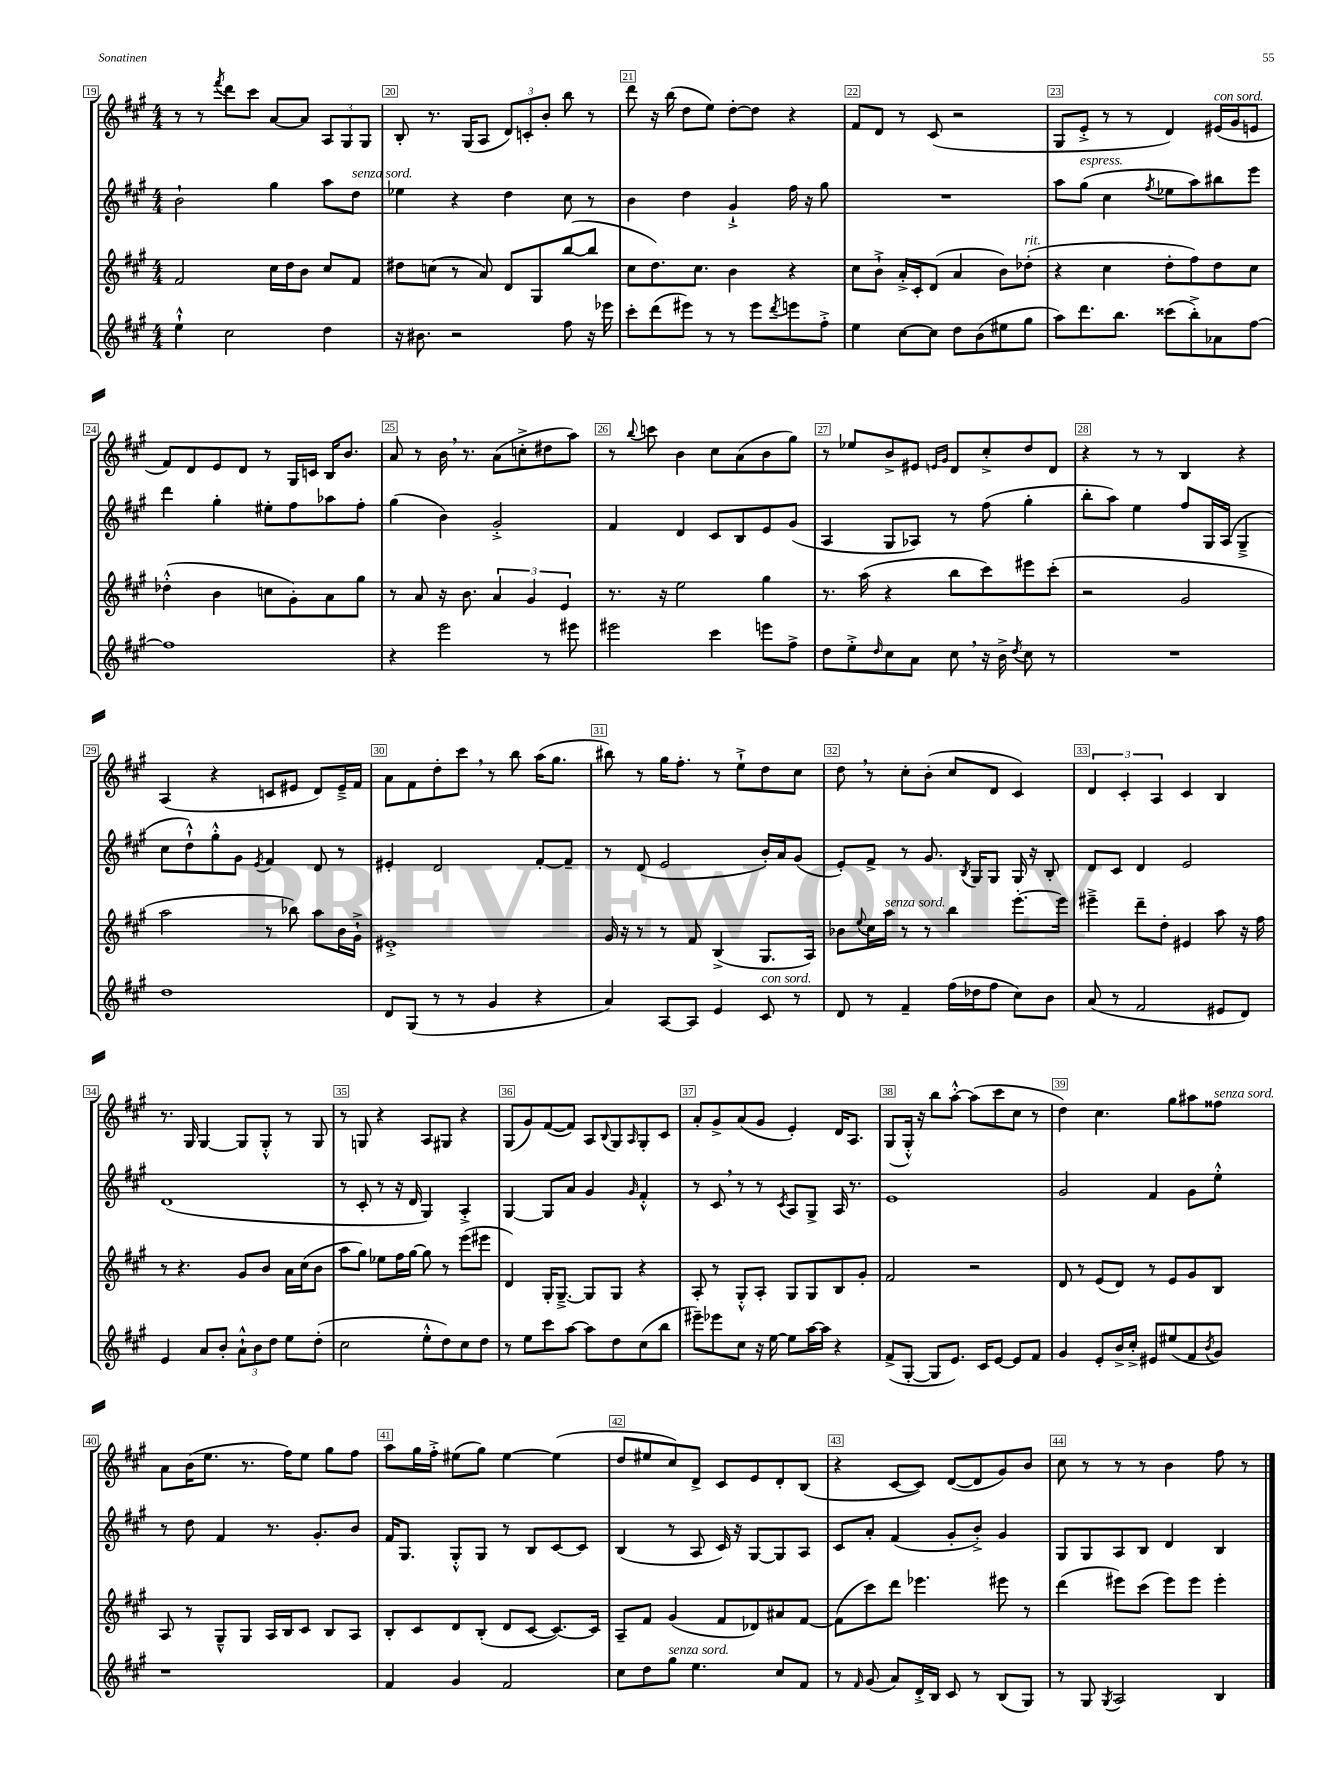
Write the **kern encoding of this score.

**kern	**kern	**kern	**kern
*part4	*part3	*part2	*part1
*staff4	*staff3	*staff2	*staff1
*clefG2	*clefG2	*clefG2	*clefG2
*k[f#c#g#]	*k[f#c#g#]	*k[f#c#g#]	*k[f#c#g#]
*M4/4	*M4/4	*M4/4	*M4/4
=19	=19	=19	=19
4ee`^^\	2f#/	2b`\	8r
.	.	.	8r
.	.	.	8qfff#/
2cc#\	.	.	8ddd\L
.	.	.	8ccc#\J
.	16cc#\LL	4gg#\	[8a/L
.	16dd\J	.	.
.	8b\J	.	8a/J]
4dd\	8cc#/L	8aa\L	12A/L
.	.	.	12G#/
!	!	!LO:TX:a:i:t=senza sord.	!
.	8f#/J	8dd\J	.
.	.	.	12G#/J
=20	=20	=20	=20
16r	8dd#X\L	4ee-X\	8B'/
8.b#X\	.	.	.
.	(8ccn\J	.	8.r
2r	8r	4r	.
.	.	.	(16G#/KL
.	8a/)	.	8A/J
.	8d/L	4dd\	12d/L)
.	.	.	12cn'/
.	8G#/	.	.
.	.	.	12b'/J
8ff#\	([8bb/	8cc#\	8bb\
16r	8bb/J]	8r	8r
16eee-X\	.	.	.
=21	=21	=21	=21
8ccc#'\L	8cc#\L	4b\	8ddd\
(8ddd\	8.dd\)	.	16r
.	.	.	(16bb\
8eee#X\J)	.	4dd\	8dd\L
.	8.cc#\J	.	.
8r	.	.	8ee\J)
8r	4b\	4g#`^/	[8dd'\L
8eee#\L	.	.	8dd\J]
8qddd/	.	.	.
8eeen\	4r	16ff#\	4r
.	.	16r	.
8ff#'^\J	.	8gg#\	.
=22	=22	=22	=22
4ee\	8cc#\L	1r	8f#/L
.	8b`^\J	.	8d/J
[8cc#\L	16a'^/LL	.	8r
.	16c#'/J	.	.
8cc#\J]	(8d/J	.	(8c#/
8dd\L	4a/	.	2r
(8b\	.	.	.
8ee#X\	8b\L)	.	.
!	!LO:TX:a:i:t=rit.	!	!
8gg#\J	(8dd-X'\J	.	.
=23	=23	=23	=23
8aa\L)	4r	8aa\L	8G#/L
!	!	!LO:TX:a:i:t=espress.	!
8.ddd\	.	(8gg#\J	8e'^/J
.	4cc#\	4cc#\	8r
8.bb\J	.	.	.
.	.	.	8r
.	.	8qff#/	.
(8ccc##X\L	8dd'\L	8ee-X\L	4d/)
8bb'^\)	8ff#\)	8aa\)	.
!	!	!	!LO:TX:a:i:t=con sord.
8a-X\	8dd\	8bb#X\	(16e#X/LL
.	.	.	16g#/J
[8ff#\J	8cc#\J	8eee\J	8en/J
!!LO:LB:g=z
=24	=24	=24	=24
1ff#]	(4dd-X'^^\	4ddd\	8f#/L)
.	.	.	8d/
.	4b\	4gg#'\	8e/
.	.	.	8d/J
.	8ccn\L	8ee#X'\L	8r
.	8g#'\)	8ff#\	16G#/LL
.	.	.	16cn/JJ
.	8a\	8aa-X\	16B/KL
.	.	.	8.b/J
.	8gg#\J	8ff#'\J	.
=25	=25	=25	=25
4r	8r	(4gg#\	8a/
.	8a/	.	8r
2eee\	16r	4b\)	16b,\
.	8.b\	.	8.r
.	6a/	2g#'^/	(8a\L
.	.	.	8ccn'^\
.	6g#/	.	.
8r	.	.	8dd#X\
.	6e/	.	.
8eee#X\	.	.	8aa\J)
=26	=26	=26	=26
2eee#X\	8.r	4f#/	8r
.	.	.	8qqbb/
.	.	.	8cccn\
.	16r	.	.
.	2ee\	4d/	4b\
4ccc#\	.	8c#/L	8cc#\L
.	.	8B/	(8a\
8eeen\L	4gg#\	8e/	8b\
8ff#^\J	.	(8g#/J	8gg#\J)
=27	=27	=27	=27
8dd\L	8.r	4A/	8r
8ee'^\	.	.	8ee-X/L
.	(16aa\	.	.
16qqdd/	.	.	.
8cc#\	4r	8G#/L	8b^/
8a\J	.	8A-X/J)	8e#X/J
.	.	.	16qqen/LL
.	.	.	16qqg#/JJ
8cc#,\	8bb\L	8r	8d/L
16r	8ccc#\)	(8ff#\	8cc#'^/
16b^\	.	.	.
8qdd/	.	.	.
8cc#\	8eee#X\	4gg#'\	8dd/
8r	(8ccc#'\J	.	8d/J
=28	=28	=28	=28
1r	2r	8bb'\L	4r
.	.	8aa\J)	.
.	.	4ee\	8r
.	.	.	8r
.	2g#/	8ff#/L	4B/
.	.	16G#/L	.
.	.	(16A/JJ	.
.	.	4G#~^/	4r
!!LO:LB:g=z
=29	=29	=29	=29
1dd	2aa\	8cc#\L	(4A/
.	.	8dd`^^\)	.
.	.	8gg#'^^\	4r
.	.	8g#\J	.
.	.	8qe/	.
.	8r	4f#/	8cn/L
.	8bb-X\)	.	8e#X/J
.	8aa\L	8d/	8d/L)
.	16b\L	8r	16e#~^/L
.	16g#`^\JJ	.	16f#/JJ
=30	=30	=30	=30
8d/L	1e#X'^	4e#X'/	8a\L
(8G#/J	.	.	8f#\
8r	.	2d/	8dd'\
8r	.	.	8ccc#,\J
4g#/	.	.	8r
.	.	.	8bb\
4r	.	[8f#'/L	(16aa\KL
.	.	.	8.gg#\J
.	.	8f#~/J]	.
=31	=31	=31	=31
4a/)	16g#/	8r	8bb#X\)
.	16r	.	.
.	8r	(8d/	8r
[8A/L	8r	2e/	16gg#\KL
.	.	.	8.ff#'\J
8A/J]	8f#/	.	.
4e/	(4B^/	.	8r
.	.	.	8ee`^\L
!LO:TX:a:i:t=con sord.	!	!	!
8c#/	8.G#/L	16b'/LL)	8dd\
.	.	16a/J	.
8r	.	(8g#/J	8cc#\J
.	16A/Jk)	.	.
=32	=32	=32	=32
8d/	8b-X\L	8e'/L)	8dd,\
.	8qqee/	.	.
8r	16cc#\L	8f#^/J	8r
!	!LO:TX:a:i:t=senza sord.	!	!
.	16aa\JJ	.	.
4f#~/	8r	8r	8cc#'\L
.	8r	8.g#/	(8b'\J
(16ff#\LL	4bb\	.	8cc#/L
.	.	8qB/	.
16dd-X\J	.	16G#/KL	.
8ff#\J	.	8G#/J	8d/J
8cc#\L)	[8.eee'\L	16G#/	4c#/)
.	.	16r	.
8b\J	.	8B'/	.
.	16eee\Jk]	.	.
=33	=33	=33	=33
(8a/	4eee#X~^\	8d/L	6d/
8r	.	8c#/J	.
.	.	.	6c#'/
2f#/	8ddd~\L	4d/	.
.	.	.	6A/
.	8dd'\J	.	.
.	4e#X/	2e/	4c#/
8e#X/L	8aa\	.	4B/
8d/J)	16r	.	.
.	16ff#\	.	.
!!LO:LB:g=z
=34	=34	=34	=34
4e/	8r	(1d	8.r
.	4.r	.	.
.	.	.	16G#/
8a/L	.	.	[4G#/
8b'/J	.	.	.
12a`^^\L	8g#/L	.	8G#/L]
12b\	.	.	.
.	8b/J	.	8G#'^^/J
12dd\J	.	.	.
8ee\L	16a\LL	.	8r
.	(16cc#\J	.	.
(8dd'\J	8b\J	.	8G#/
=35	=35	=35	=35
2cc#\	8aa\L	8r	8r
.	8gg#\J)	8c#'/	8Gn/
.	8ee-X\L	8r	4r
.	16ff#\L	16r	.
.	[16gg#\JJ	16d/	.
8ee'^^\L	8gg#\]	4G#/)	8A/L
8dd\)	8r	.	8G#X/J
8cc#\	(8eee\L	4A'^/	4r
8dd\J	8eee#X\J	.	.
=36	=36	=36	=36
8r	4d/)	[4G#/	(8G#/L
8ee\L	.	.	8g#/)
8ccc#\	16G#'/KL	8G#/L]	([8f#/
.	[8.G#~^/J	.	.
[8aa\J	.	8a/J	8f#/J])
8aa\L]	8G#/L]	4g#/	8A/L
.	.	.	8qqB/
8dd\	8G#/J	.	8G#/
.	.	16qqg#/	16qqA/
(8cc#\	4r	4f#'^^/	8G#'/
8bb\J	.	.	8c#/J
=37	=37	=37	=37
8eee#X~\L)	8A'/	8r	8a'/L
8eee-X\	8r	8c#,/	8g#^/
8cc#\J	8G#'^^/L	8r	(8a/
16r	8A'/J	8r	8g#/J
[16ee\	.	.	.
.	.	8qc#/	.
8ee\L]	8G#/L	8A/L	4e'/)
[16aa\L	8G#/	8G#^/J	.
16aa\JJ]	.	.	.
4r	8B/	16A/	16d/KL
.	.	8.r	8.A/J
.	8g#'/J	.	.
=38	=38	=38	=38
(8f#^/L	2f#/	1e	(8G#/L
[8G#'/J	.	.	16G#'^^/Jk)
.	.	.	16r
8G#/L]	.	.	8bb\L
8.e/J)	.	.	[8aa'^^\J
.	2r	.	(8aa\L]
16c#/KL	.	.	.
[8e/J	.	.	8ccc#\
8e/L]	.	.	8cc#\J
8f#/J	.	.	8r
=39	=39	=39	=39
4g#/	8d/	2g#/	4dd\)
.	8r	.	.
8e'/L	(8e/L	.	4.cc#\
16b^/L	8d/J)	.	.
16cc#'^/JJ	.	.	.
8e#X/L	8r	4f#/	.
(8ee#X/	8e/L	.	8gg#\L
8f#/	8g#/	8g#\L	8aa#X\
8qb/	.	.	.
!	!	!	!LO:TX:a:i:t=senza sord.
8g#/J)	8B/J	8ee'^^\J	8ff##X\J
!!LO:LB:g=z
=40	=40	=40	=40
1r	8A/	8r	8a\L
.	8r	8dd\	(16b\K
.	.	.	8.ee\J
.	8G#~^^/L	4f#/	.
.	8G#/J	.	8.r
.	16A/LL	8.r	.
.	16B/J	.	16ff#\KL)
.	8c#/J	.	8ee\J
.	.	8.g#'/L	.
.	8B/L	.	8gg#\L
.	8A/J	8b/J	8ff#\J
=41	=41	=41	=41
4f#/	8B'/L	16f#/KL	8aa\L
.	.	8.G#/J	.
.	8c#/	.	16gg#\L
.	.	.	16ff#'^\JJ
4g#/	8d/	8G#'^^/L	(8ee#X\L
.	(8B'/J	8G#/J	8gg#\J)
2f#/	8d/L	8r	[4ee#\
.	[8c#/J	8B/L	.
.	8.c#/L_)	[8c#/	(4ee#\]
.	.	8c#/J]	.
.	16c#/Jk]	.	.
=42	=42	=42	=42
8cc#\L	8A~/L	(4B/	8dd/L
8dd\	8f#/J	.	8ee#X/
!LO:TX:a:i:t=senza sord.	!	!	!
8gg#\J	(4g#/	8r	8cc#/)
4.ee\	.	8A/	8d^/J
.	8f#/L	16c#/)	8c#/L
.	.	16r	.
.	8d-X/)	[8G#/L	8e/
8cc#/L	8a#X/	8G#/]	8d'/
8f#/J	[8f#/J	8A/J	(8B/J
=43	=43	=43	=43
8r	(8f#\L]	8c#/L	4r
16qqf#/	.	.	.
(8g#/	8ccc#\)	8a'/J	.
8a/L)	8ddd\J	(4f#/	[8c#/L
16d'^/L	4.eee-X\	.	8c#/J])
16B/JJ	.	.	.
8c#/	.	8g#'/L	([8d/L
8r	.	8b'^/J)	8d/]
(8B/L	8eee#X\	4g#/	8g#/)
8G#/J)	8r	.	8b/J
=44	=44	=44	=44
8r	(4ddd\	8G#/L	8cc#\
8G#/	.	8G#/	8r
8qG#/	.	.	.
2A/	8eee#X\L)	8A/	8r
.	(8ccc#\J	8B/J	8r
.	8eee#\L)	4d/	4b\
.	8eee#\J	.	.
4B/	4eee#'\	4B/	8ff#\
.	.	.	8r
==	==	==	==
*-	*-	*-	*-
